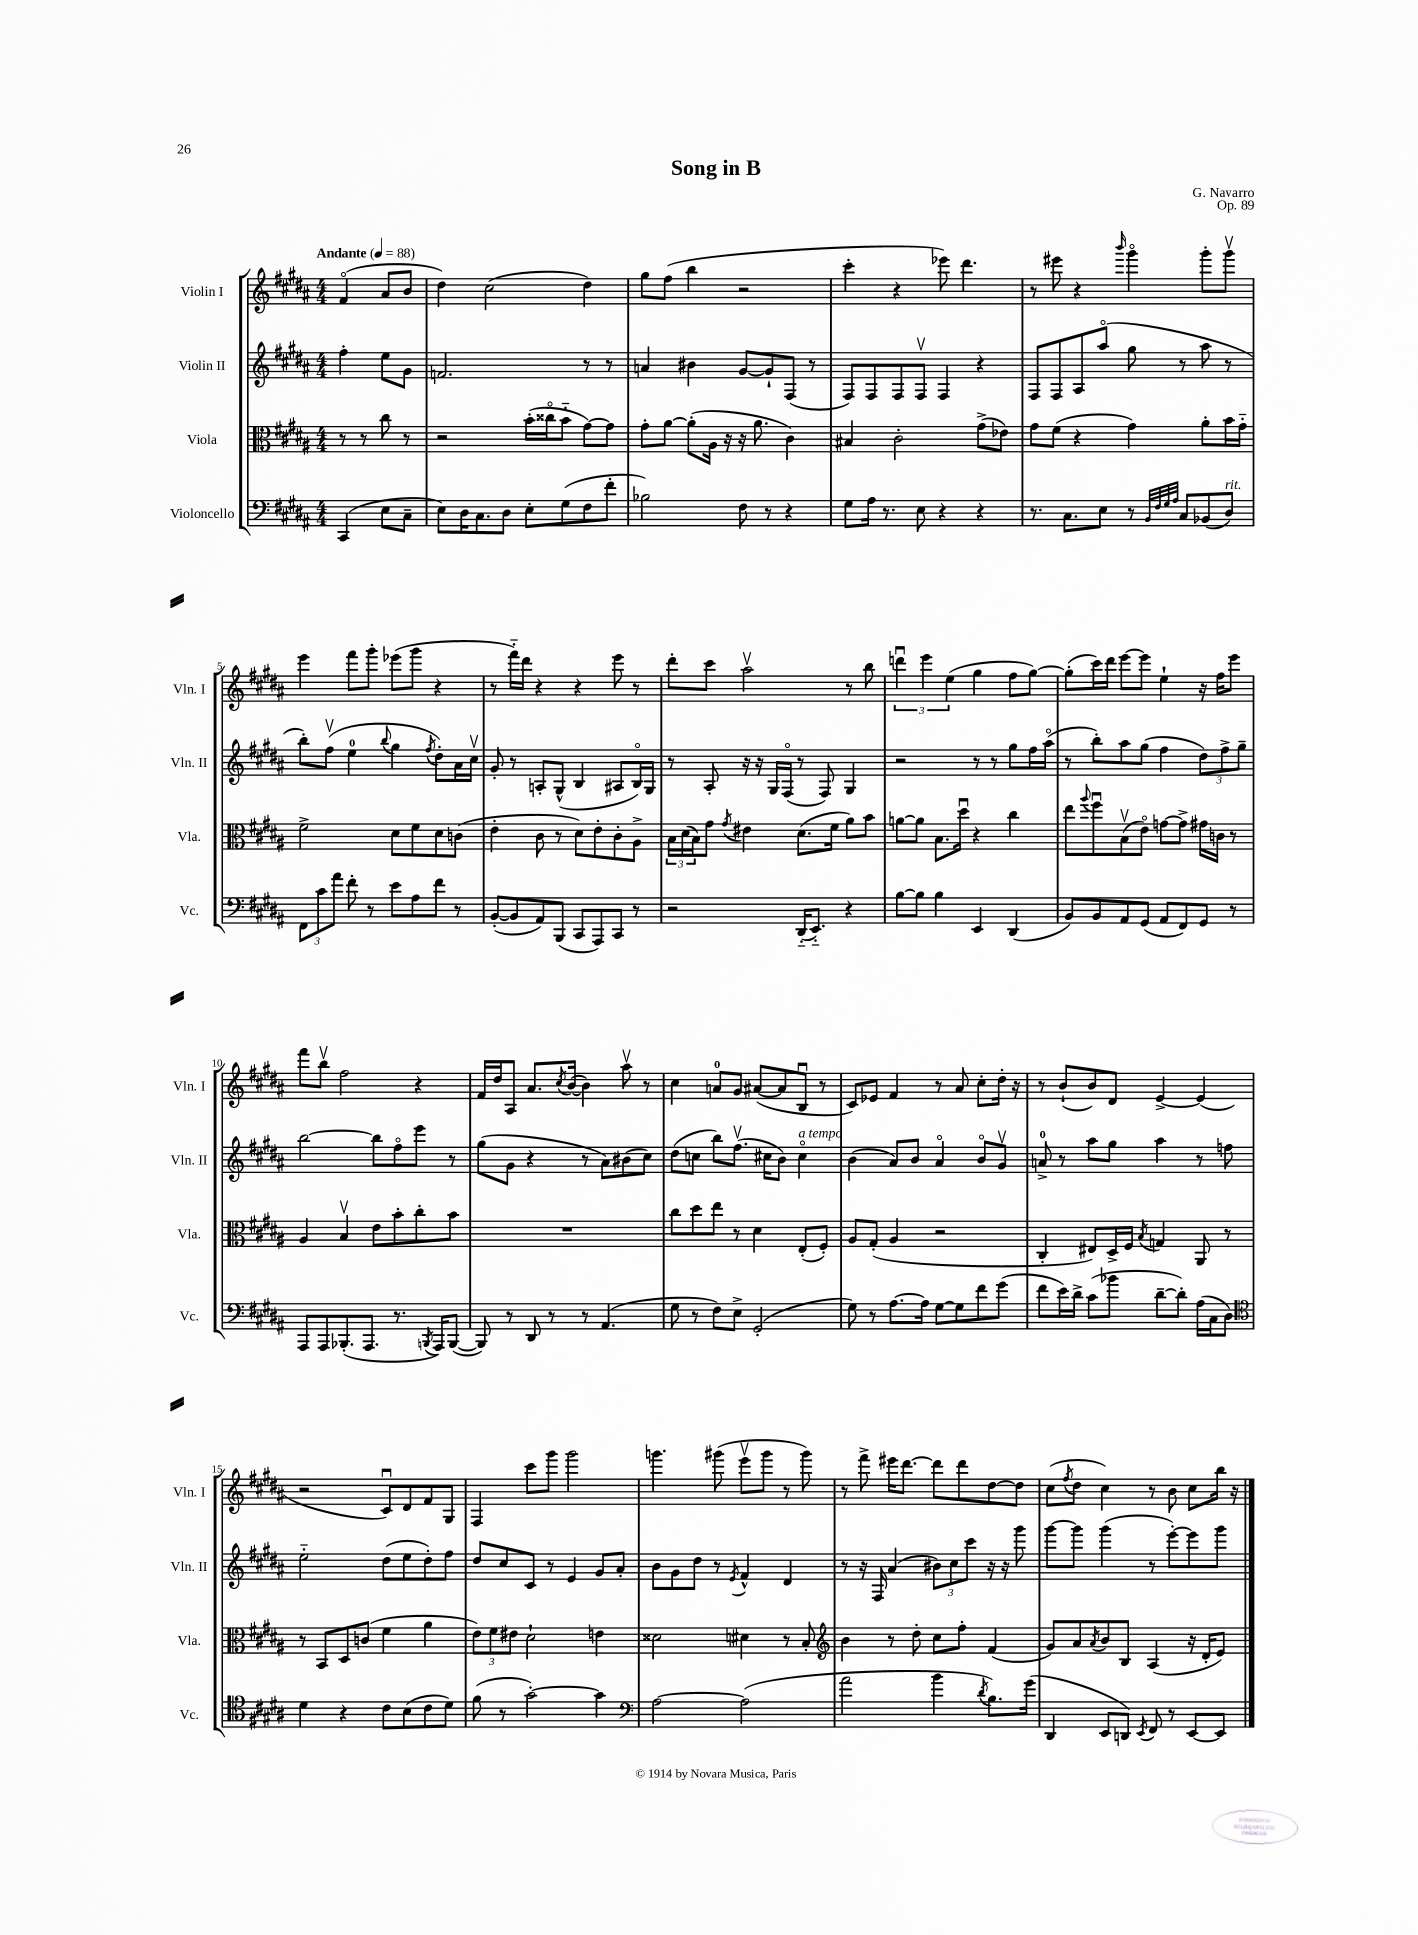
\header { title = "Song in B" composer = "G. Navarro" opus = "Op. 89" }
<<
\new StaffGroup <<
\new Staff = "s0" \with { instrumentName = "Violin I" shortInstrumentName = "Vln. I" } {
    \clef treble \key b \major \numericTimeSignature \time 4/4 \partial 2 \tempo "Andante" 4 = 88
    fis'4\flageolet( ais'8 b'8 |
    dis''4) cis''2( dis''4) |
    gis''8 fis''8( b''4 r2 |
    cis'''4-. r4 ees'''8) dis'''4. |
    r8 eis'''8 r4 \grace { b'''16 } gis'''4\flageolet gis'''8-. gis'''8\upbow |
    e'''4 fis'''8 gis'''8-. ees'''8( gis'''8 r4 |
    r8 fis'''16-_) dis'''16 r4 r4 e'''8 r8 |
    dis'''8-. cis'''8 ais''2\upbow r8 b''8 |
    \tuplet 3/2 { d'''4\downbow e'''4 e''4( } gis''4 fis''8 gis''8~) |
    gis''8-.( cis'''16) dis'''16 e'''8~ e'''8 e''4-! r16 fis''16 e'''8 |
    fis'''8 b''8\upbow fis''2 r4 |
    fis'16 dis''16 ais8 ais'8. \acciaccatura { cis''8 } b'16~( b'4) ais''8\upbow r8 |
    cis''4 a'8-0 gis'8 ais'8~( ais'8 b8\downbow r8 |
    cis'8) ees'8 fis'4 r8 ais'8 cis''8-. dis''16-. r16 |
    r8 b'8-!( b'8) dis'8 e'4~-> e'4( |
    r2 cis'8\downbow) dis'8 fis'8 gis8 |
    fis4 cis'''8 gis'''8 gis'''2 |
    g'''4. gis'''8( e'''8\upbow gis'''8 r8 gis'''8) |
    r8 fis'''8-> eis'''16 dis'''8.~ dis'''8 dis'''8 dis''8~ dis''8 |
    cis''8( \acciaccatura { fis''8 } dis''8 cis''4) r8 b'8 cis''8 b''16 r16 \bar "|." |
}
\new Staff = "s1" \with { instrumentName = "Violin II" shortInstrumentName = "Vln. II" } {
    \clef treble \key b \major \numericTimeSignature \time 4/4 \partial 2
    fis''4-. e''8 gis'8 |
    f'2. r8 r8 |
    a'4 bis'4 gis'8~ gis'8-! fis8( r8 |
    fis8) fis8 fis8 fis8\upbow fis4 r4 |
    fis8 fis8 ais8 ais''8\flageolet( gis''8 r8 ais''8 r8 |
    b''8-.) fis''8\upbow( e''4-0 \appoggiatura { b''8 } gis''4 \acciaccatura { fis''8 } dis''8-.) ais'16 cis''16\upbow |
    gis'8-. r8 a8-. gis8-^( b4 ais8 b16\flageolet) gis16 |
    r8 ais8-. r16 r16 gis16 fis16\flageolet( r8 fis8) gis4 |
    r2 r8 r8 gis''8 fis''16 ais''16\flageolet( |
    r8 b''8-.) ais''8 gis''8( fis''4 \tuplet 3/2 { dis''8) fis''8-> gis''8-- } |
    b''2~ b''8 fis''8\flageolet e'''8 r8 |
    gis''8( gis'8 r4 r8 ais'8) bis'8( cis''8) |
    dis''8( c''8 b''8) fis''8.\upbow( cis''16 b'8) cis''4\flageolet^\markup { \italic "a tempo" } |
    b'4( ais'8) b'8 ais'4\flageolet b'8\flageolet gis'8\upbow |
    a'8-0-> r8 ais''8 gis''8 ais''4 r8 f''8 |
    e''2-_ dis''8( e''8 dis''8-.) fis''8 |
    dis''8 cis''8 cis'8 r8 e'4 gis'8 ais'8-. |
    b'8 gis'8 dis''8 r8 \acciaccatura { e'8 } fis'4-^ dis'4 |
    r8 r16 fis16 ais'4( \tuplet 3/2 { bis'8) cis''8 cis'''8 } r16 r16 gis'''8 |
    gis'''8~ gis'''8 gis'''4( r8 e'''8~-.) e'''8 gis'''8 \bar "|." |
}
\new Staff = "s2" \with { instrumentName = "Viola" shortInstrumentName = "Vla." } {
    \clef alto \key b \major \numericTimeSignature \time 4/4 \partial 2
    r8 r8 cis''8 r8 |
    r2 b'16-.( cisis''16\flageolet b'8-_ gis'8~) gis'8 |
    gis'8-. ais'8~ ais'8-.( ais16 r16 r16 ais'8. cis'4) |
    bis4 cis'2-. gis'8->( ees'8) |
    gis'8 fis'8( r4 gis'4) ais'8-. b'16 gis'16-_ |
    fis'2-> dis'8 fis'8 dis'8 c'8( |
    e'4-. cis'8 r8 dis'8) e'8-. cis'8-. ais8-> |
    \tuplet 3/2 { b16 dis'16( b16) } gis'8 \acciaccatura { gis'8 } eis'4 dis'8.( fis'16 ais'8) b'8 |
    a'8~ a'8 b8. dis''16\downbow r4 cis''4 |
    e''8 \appoggiatura { ais''8 } fis''8\downbow b8\upbow( e'8\flageolet) g'8~ g'8-> gis'16 c'16 r8 |
    ais4 b4\upbow e'8 b'8-. cis''8-. b'8 |
    R1 |
    cis''8 dis''8 e''8 r8 dis'4 e8-.( fis8-.) |
    ais8 gis8-.( ais4 r2 |
    cis4-. eis8) dis16-> fis16 \acciaccatura { b8 } g4 ais,8 r8 |
    r8 b,8 dis8 c'8( fis'4 ais'4 |
    \tuplet 3/2 { e'8) fis'8 eis'8 } dis'2-! e'4 |
    disis'2 dis'4 r8 b8-. |
    \clef treble b'4 r8 dis''8-. cis''8 fis''8-. fis'4( |
    gis'8) ais'8 \acciaccatura { ais'8 } b'8 b8 ais4( r16 dis'16-. e'8) \bar "|." |
}
\new Staff = "s3" \with { instrumentName = "Violoncello" shortInstrumentName = "Vc." } {
    \clef bass \key b \major \numericTimeSignature \time 4/4 \partial 2
    cis,4( e8 cis8-- |
    e8) dis16 cis8. dis8 e8-. gis8( fis8 fis'8-. |
    bes2) fis8 r8 r4 |
    gis8 ais16 r8. e8 r4 r4 |
    r8. cis8. e8 r8 \grace { b,32 fis32 gis32 ais32 } cis8 bes,8( dis8^\markup { \italic "rit." }) |
    \tuplet 3/2 { fis,8 cis'8 ais'8 } fis'8-. r8 e'8 ais8 fis'8 r8 |
    b,8~-.( b,8 ais,8) b,,8( cis,8 ais,,8) cis,8 r8 |
    r2 dis,16-_( e,8.-_) r4 |
    b8~ b8 b4 e,4 dis,4( |
    b,8) b,8 ais,8 gis,8( ais,8 fis,8) gis,8 r8 |
    ais,,8 ais,,8 bes,,8.-.( ais,,8. r8. \acciaccatura { b,,8 } ais,,16) b,,8~( |
    b,,8) r8 dis,8 r8 r8 ais,4.( |
    gis8 r8 fis8) e8-> gis,2-.( |
    gis8) r8 ais8.~ ais16 gis8~ gis8 fis'8 gis'8( |
    fis'8 e'16) dis'16-> cis'8( bes'8 dis'8~-- dis'8-.) ais16( cis16 dis8) |
    \clef tenor dis'4 r4 cis'8 b8( cis'8 dis'8) |
    fis'8( r8 gis'2~-.) gis'4 |
    \clef bass ais2~ ais2( |
    ais'2 b'4 \acciaccatura { dis'8 } b8.) gis'16( |
    dis,4 e,8 d,8) \acciaccatura { e,8 } fis,8 r8 e,8~ e,8 \bar "|." |
}
>>
>>
